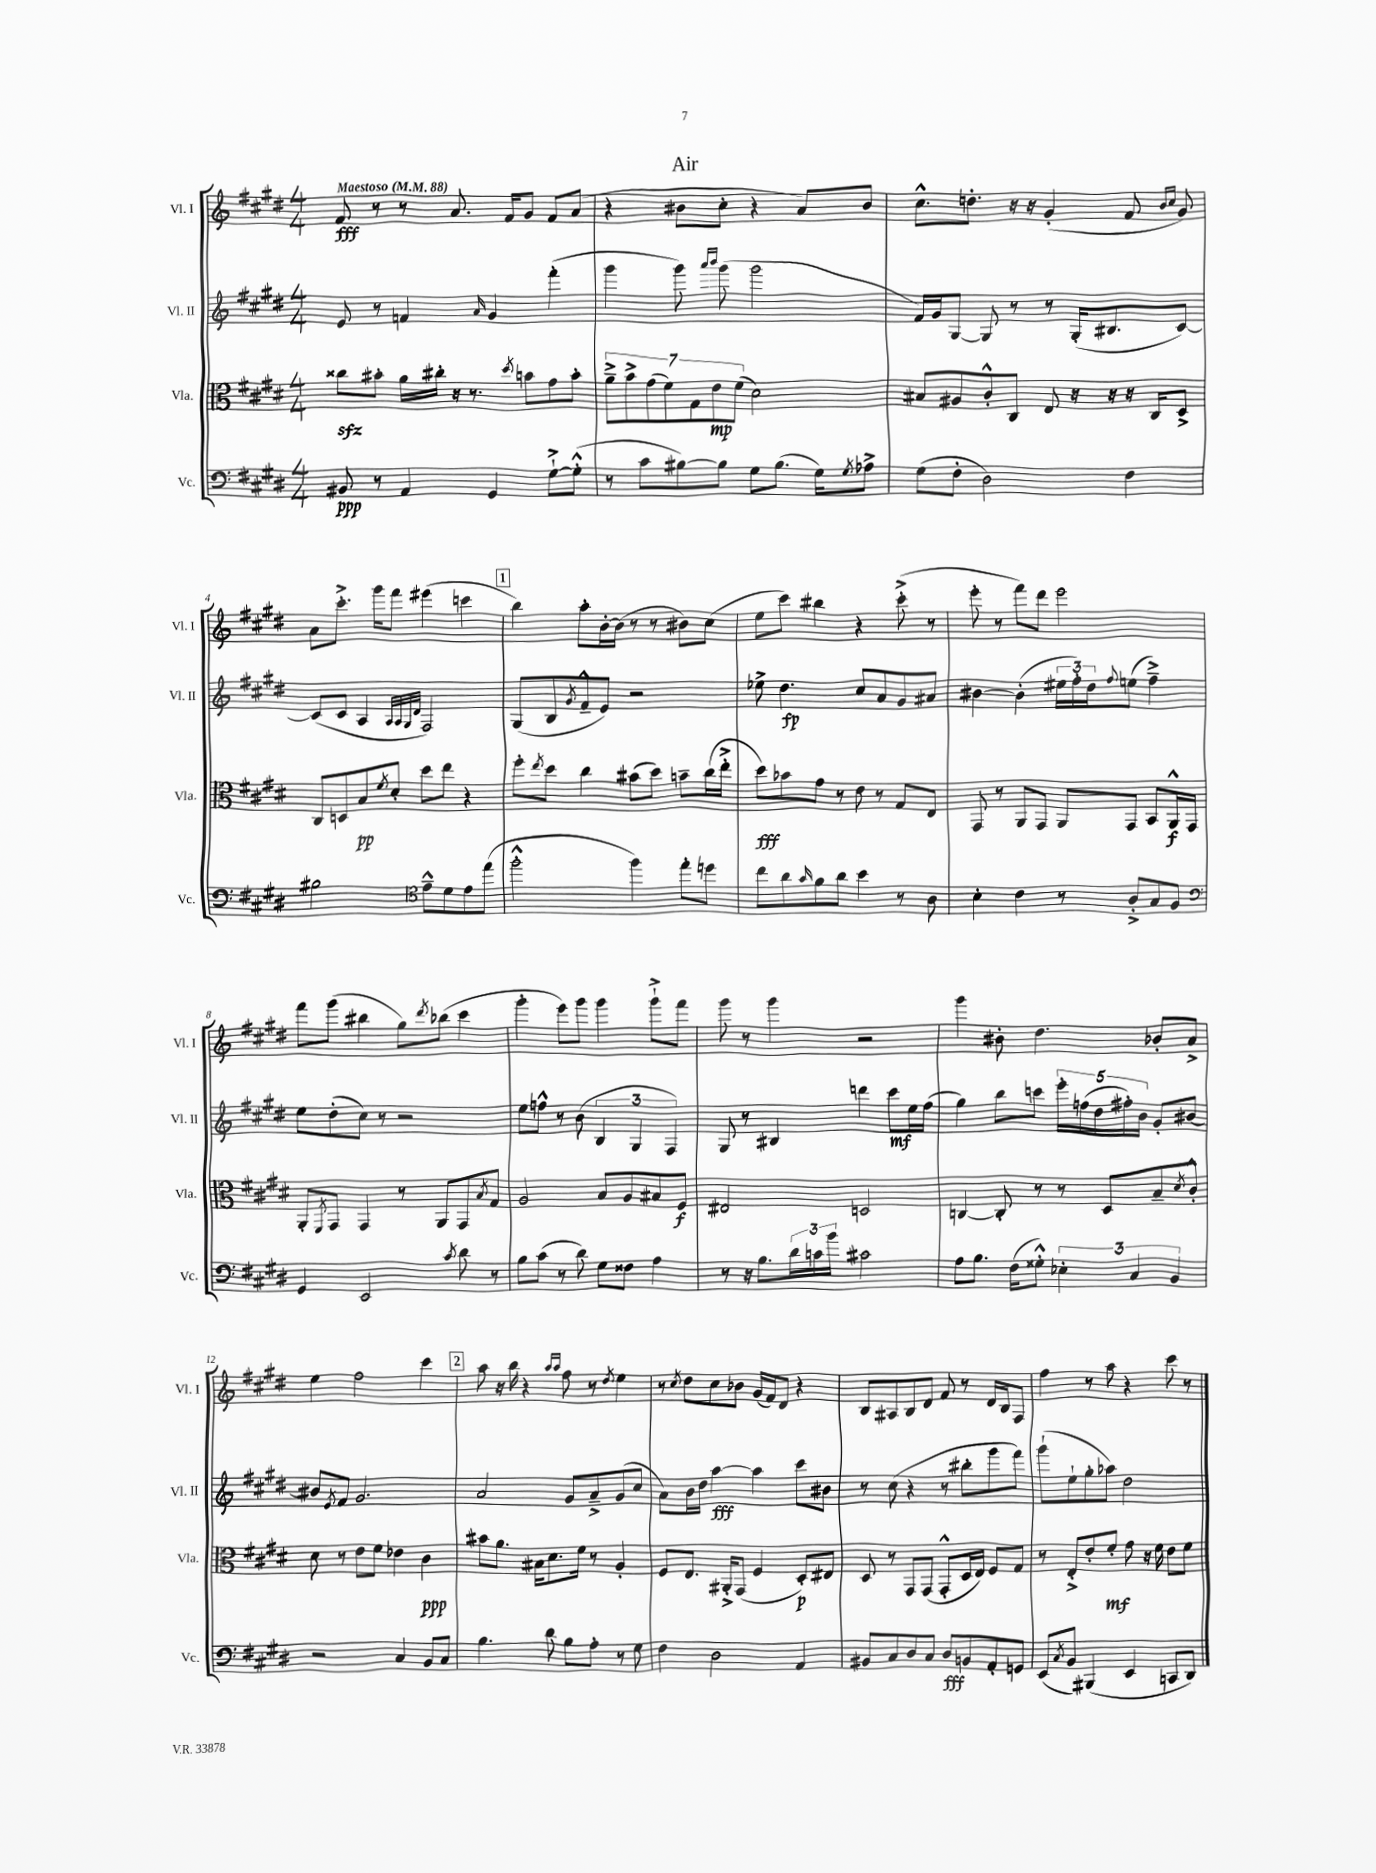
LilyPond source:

\header { title = "Air" }
<<
\new StaffGroup <<
\new Staff = "s0" \with { instrumentName = "Vl. I" shortInstrumentName = "Vl. I" } {
    \clef treble \key e \major \numericTimeSignature \time 4/4 \tempo "Maestoso" 4 = 88
    fis'8\fff r8 r8 a'8. fis'16 gis'8 fis'8 a'8( |
    r4 bis'8 cis''8-. r4 a'8) bis'8 |
    cis''8.-^ d''8.-. r16 r16 gis'4-.( fis'8 \grace { b'16 cis''16 } gis'8) |
    a'8 cis'''8.-.-> gis'''16 fis'''8 eis'''4( c'''4 |
    \mark \markup { \box "1" } b''4) a''8-. b'16~-. b'16( r8 r8 bis'8) cis''8( |
    e''8 cis'''8) bis''4 r4 cis'''8-.->( r8 |
    e'''8-. r8 fis'''8) dis'''8 e'''2 |
    fis'''8 gis'''8( bis''4 gis''8) \acciaccatura { dis'''8 } bes''8( cis'''4 |
    gis'''4-. e'''8) gis'''8 gis'''4 gis'''8-!-> fis'''8 |
    gis'''8 r8 gis'''4 r2 |
    gis'''4 bis'8-. dis''4. bes'8-. a'8-> |
    e''4 fis''2 cis'''4 |
    \mark \markup { \box "2" } a''8 r16 b''16 r4 \grace { a''16 a''16 } fis''8 r8 \acciaccatura { dis''8 } e''4 |
    r8 \acciaccatura { cis''8 } dis''8 cis''8 bes'8 gis'16( fis'16) dis'8 r4 |
    b8 ais8 b8 dis'8 fis'8 r8 dis'16 b16 fis8 |
    fis''4 r8 a''8 r4 cis'''8 r8 \bar "|." |
}
\new Staff = "s1" \with { instrumentName = "Vl. II" shortInstrumentName = "Vl. II" } {
    \clef treble \key e \major \numericTimeSignature \time 4/4
    e'8 r8 f'4 \grace { a'16 } gis'4 fis'''4-.( |
    gis'''4 gis'''8) \grace { a'''16 b'''16 } gis'''8( gis'''2 |
    fis'16) gis'16 gis8~ gis8 r8 r8 gis16-.( bis8. cis'8~) |
    cis'8( cis'8 a4 \grace { a32 a32 gis32 dis'32 } fis2) |
    \mark \markup { \box "1" } gis8( b8 \acciaccatura { gis'8 } fis'8---^ e'8) r2 |
    ees''8-> dis''4.\fp cis''8 a'8 gis'8 ais'8 |
    bis'4~ bis'4-.( \tuplet 3/2 { eis''16 fis''16-.) dis''16 } \appoggiatura { fis''8 } e''8( fis''4--->) |
    e''8 dis''8-.( cis''8) r8 r2 |
    e''8 f''8-^ r8 b'8( \tuplet 3/2 { b4 gis4 fis4) } |
    gis8 r8 bis4 d'''4 cis'''8\mf e''16 fis''16( |
    gis''4) b''8 c'''8 \tuplet 5/4 { e'''16-. f''16( dis''16 fis''16-.) b'16 } gis'8-. bis'8~ |
    bis'8 \acciaccatura { e'8 } fis'8 gis'2. |
    \mark \markup { \box "2" } a'2 gis'8 a'8---> gis'8( cis''8 |
    a'8) b'16 dis''16 a''4~\fff a''4 cis'''8 bis'8 |
    r8 cis''8( r4 r8 bis''8-. gis'''8 fis'''8) |
    gis'''8-!( e''8-! gis''8-. aes''8) dis''2 \bar "|." |
}
\new Staff = "s2" \with { instrumentName = "Vla." shortInstrumentName = "Vla." } {
    \clef alto \key e \major \numericTimeSignature \time 4/4
    cisis''8\sfz bis'8-. a'16 cis''16-. r16 r8. \acciaccatura { dis''8 } b'8 gis'8 b'8-. |
    \tuplet 7/4 { a'8---> b'8-> gis'8( fis'8) gis8 e'8\mp fis'8( } dis'2) |
    bis8 ais8 cis'8-.-^ cis8 e8 r16 r16 r16 cis16 dis8-> |
    cis8 d8 b8\pp \acciaccatura { fis'8 } dis'8-. dis''8 e''8 r4 |
    \mark \markup { \box "1" } fis''8-. \acciaccatura { e''8 } dis''8 cis''4 bis'8( dis''8) b'8-- cis''16( e''16-.-> |
    dis''8\fff) bes'8 gis'8 r8 e'8 r8 gis8 e8 |
    gis,8 r8 a,8 gis,8 a,8 gis,8 b,8 a,16-^\f gis,16 |
    a,8-. \acciaccatura { fis,8 } gis,8 gis,4 r8 a,8 gis,8 \acciaccatura { b8 } gis8 |
    a2 b8 a8 bis8 fis8\f |
    eis2 d2 |
    c4~ c8-. r8 r8 dis8 b8-- \acciaccatura { dis'8 } cis'8-.-^ |
    dis'8 r8 e'8 fis'8 ees'4 cis'4\ppp |
    \mark \markup { \box "2" } bis'8 a'8. bis16 dis'8. fis'16 r8 a4-. |
    fis8 e8. ais,16-.-> gis,8( fis4 dis8-.\p) eis8 |
    dis8 r8 gis,8 gis,8( gis,8-.-^ dis16 e16) fis8 gis8 |
    r8 e8-.-> e'8-. fis'8-.\mf gis'8 r16 fis'16 e'8 fis'8 \bar "|." |
}
\new Staff = "s3" \with { instrumentName = "Vc." shortInstrumentName = "Vc." } {
    \clef bass \key e \major \numericTimeSignature \time 4/4
    bis,8\ppp r8 a,4 gis,4 gis8~-!-> gis8-.-^( |
    r8 cis'8 bis8~) bis8 gis8 bis8.( gis16) \acciaccatura { gis8 } aes8-> |
    gis8( fis8-. dis2) fis4 |
    bis2 \clef tenor e'8---^ dis'8 e'8 e''8( |
    \mark \markup { \box "1" } fis''2-.-^ fis''4) e''8-. d''8 |
    cis''8 a'8 \grace { gis'16 } fis'8 a'8 b'4 r8 a8 |
    b4-. cis'4 r8 a8-.-> gis8 fis8 |
    \clef bass gis,4 e,2 \acciaccatura { cis'8 } dis'8 r8 |
    b8 cis'8( r8 dis'8) gis8 fisis8 a4 |
    r8 r16 b8. \tuplet 3/2 { dis'16 c'16 b'16 } cis'2 |
    a8 b8. fis16( gisis8-.-^) \tuplet 3/2 { ees4-. cis4 b,4 } |
    r2 cis4 b,8 cis8 |
    \mark \markup { \box "2" } b4. dis'8 b8 a8-. r8 gis8 |
    fis4 dis2 a,4 |
    bis,8 cis8 dis8 cis8 dis8\fff b,8 a,8-. g,8 |
    e,8( \acciaccatura { cis8 } b,8) bis,,4( e,4 c,8 dis,8) \bar "|." |
}
>>
>>
